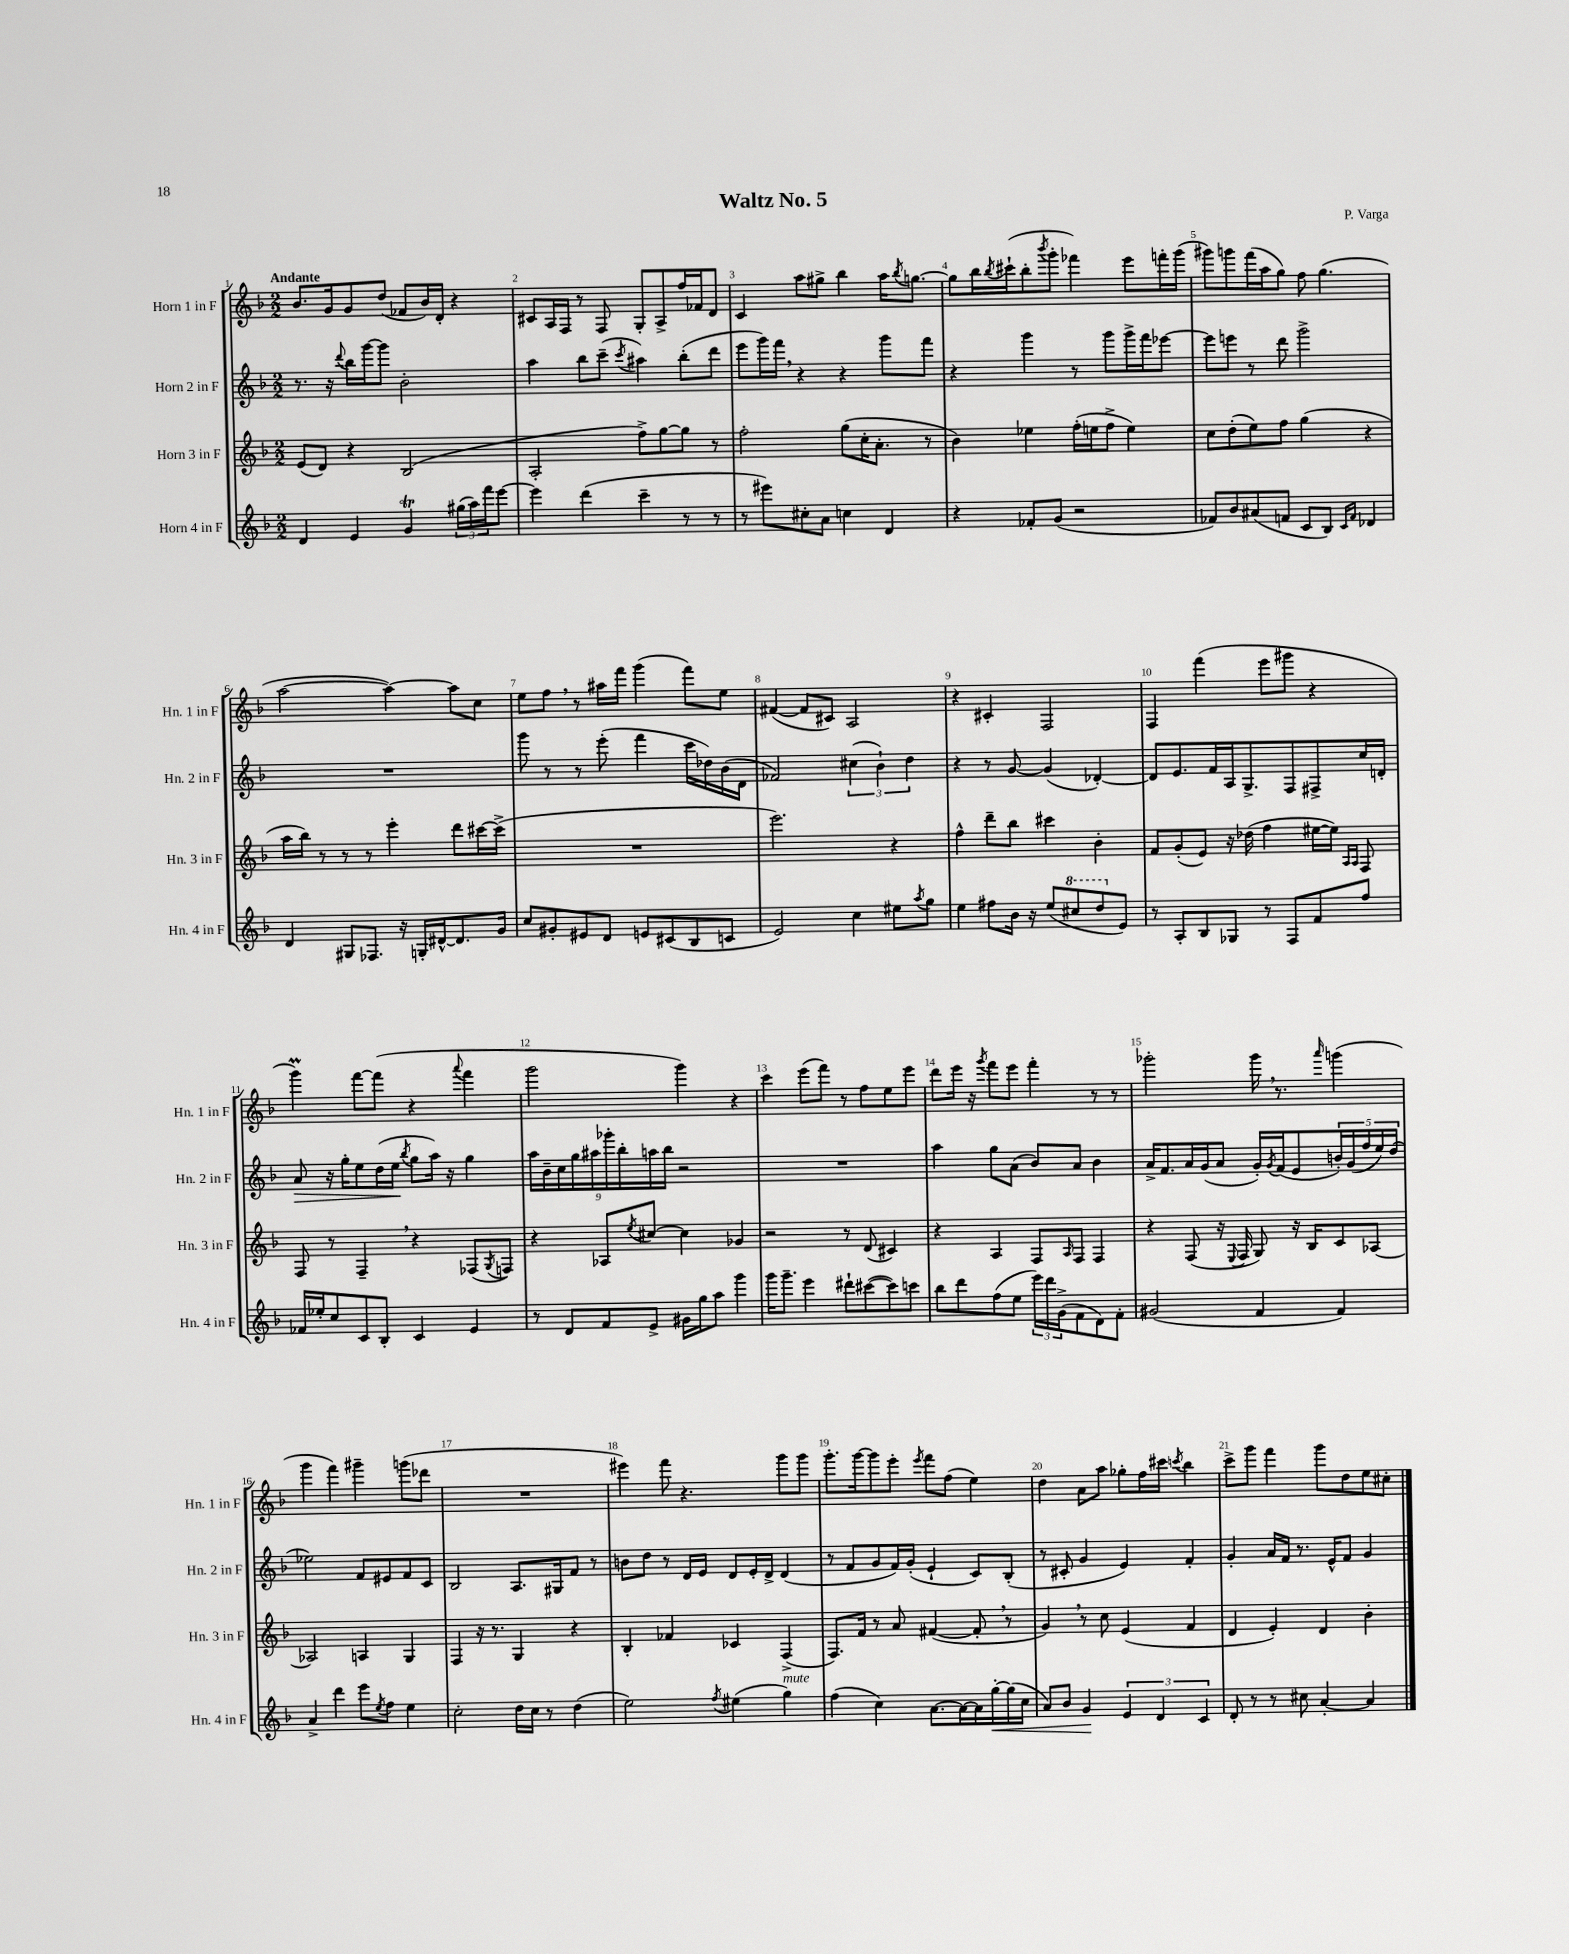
\header { title = "Waltz No. 5" composer = "P. Varga" }
<<
\new StaffGroup <<
\new Staff = "s0" \with { instrumentName = "Horn 1 in F" shortInstrumentName = "Hn. 1 in F" } {
    \clef treble \key f \major \numericTimeSignature \time 2/2 \tempo "Andante"
    bes'8. g'16 g'8 d''8( fes'8 bes'16) d'16-. r4 |
    cis'8 a16 f16 r8 f8 g8-. a8-> f''16 fes'16 d'8 |
    c'4 a''8 gis''8-> bes''4 a''16 \acciaccatura { bes''8 } g''8.~ |
    g''8 bes''16 \acciaccatura { bes''8 } cis'''16-!( bes''8-. \acciaccatura { bes'''8 } g'''8-. fes'''4) e'''8 f'''16-. g'''16( |
    gis'''8) g'''8 f'''16( a''16 g''8) f''8 g''4.( |
    a''2~ a''4~) a''8 c''8 |
    e''8 f''8 \breathe r8 ais''16 f'''16 g'''4( f'''8) e''8 |
    fis'4~( fis'8 cis'8) a2 |
    r4 cis'4-. f2 |
    f4 f'''4( e'''8 gis'''8 r4 |
    g'''4\prall) f'''8~ f'''8( r4 \appoggiatura { a'''8 } f'''4 |
    g'''2 g'''4) r4 |
    c'''4 e'''8( f'''8) r8 f''8 e''8 e'''8 |
    d'''8 e'''16 r16 \acciaccatura { g'''8 } f'''8 e'''8 f'''4-. r8 r8 |
    ges'''2-. ges'''16 \breathe r8. \grace { a'''16 } g'''4( |
    g'''4 f'''4) gis'''4-- g'''8( des'''8 |
    R1 |
    eis'''4) f'''8 r4. g'''8 g'''8 |
    g'''8.-. g'''16~ g'''8 e'''8-. \acciaccatura { e'''8 } f'''8 f''8( e''4) |
    d''4 a'8 a''8 ges''8-. f''16 cis'''16 \acciaccatura { c'''8 } bes''4 |
    c'''8-> g'''8 f'''4 g'''8 d''8 e''8 cis''8-. \bar "|." |
}
\new Staff = "s1" \with { instrumentName = "Horn 2 in F" shortInstrumentName = "Hn. 2 in F" } {
    \clef treble \key f \major \numericTimeSignature \time 2/2
    r8. r16 \appoggiatura { d'''8 } bes''16 g'''16~ g'''8 bes'2-. |
    a''4 bes''8 c'''8--( \acciaccatura { c'''8 } ais''4) bes''8-.( d'''8 |
    e'''8 g'''16) f'''16 \breathe r4 r4 g'''8 f'''8 |
    r4 g'''4 r8 g'''8 g'''16-> f'''16 ees'''8~ |
    ees'''8 e'''8 r8 d'''8 g'''2-> |
    R1 |
    g'''8 r8 r8 e'''8-.( f'''4 c'''16 des''16) bes'16( d'16 |
    fes'2) \tuplet 3/2 { cis''4( bes'4-!) d''4 } |
    r4 r8 g'8~ g'4( des'4~-.) |
    des'8 e'8. f'16 a16 g8.-> f8 fis8-> c''16 d'16-. |
    a'8\> r16 g''16-. e''8 d''16( e''16\! \acciaccatura { bes''8 } g''8 a''16) r16 g''4 |
    \tuplet 9/8 { a''16 bes'16-- c''16 g''16 ais''16 ges'''16-. bes''16-. a''16 bes''16 } r2 |
    R1 |
    a''4 g''8 a'8( bes'8) a'8 bes'4 |
    a'16-> f'8. a'16 g'16( a'8 g'16-.) \acciaccatura { g'8 } f'16( e'8 \tuplet 5/4 { b'16-.) g'16( f''16 e''16) d''16( } |
    ees''2) f'8 eis'8 f'8 c'8 |
    bes2 a8. gis16 f'8 r8 |
    b'8 d''8 r8 d'16 e'16 d'8 e'16-. d'16-> d'4( |
    r8 f'8 g'8 f'16) g'16-.( e'4-! c'8) bes8-.( |
    r8 cis'8-. g'4 e'4) f'4-. |
    g'4-. a'16 f'16 r8. e'16-^ f'8 g'4 \bar "|." |
}
\new Staff = "s2" \with { instrumentName = "Horn 3 in F" shortInstrumentName = "Hn. 3 in F" } {
    \clef treble \key f \major \numericTimeSignature \time 2/2
    e'8( d'8) r4 bes2( |
    a2-. f''8->) g''8~ g''8 r8 |
    f''2-. g''8( c''16-. a'8.-. r8 |
    bes'4) ees''4 f''16-.( e''16 f''8-> e''4) |
    c''8 d''8-.( e''8) f''8 g''4( r4 |
    a''16 bes''16) r8 r8 r8 e'''4-. d'''8 cis'''16~ cis'''16->( |
    R1 |
    e'''2.) r4 |
    f''4-^ d'''8-- bes''8 cis'''4 bes'4-. |
    f'8 g'8-.( e'8) r16 des''16( f''4 eis''16~ eis''16) \grace { a16 a16 } f8 |
    f8 r8 f4-- \breathe r4 fes8( \acciaccatura { g8 } f8) |
    r4 aes8 \acciaccatura { e''8 } cis''8~ cis''4 ges'4 |
    r2 r8 d'8( cis'4) |
    r4 a4 f8 \grace { a16 } f8 f4 |
    r4 f8( r16 \appoggiatura { e8 } f16 g8) r16 bes16 c'8 aes8~ |
    aes2 a4 g4 |
    f4 r16 r8. g4 r4 |
    bes4-. fes'4 ces'4 f4->( |
    f8.) f'16 r8 a'8 fis'4~( fis'8-. \breathe r8 |
    g'4) \breathe r8 c''8 e'4( f'4 |
    d'4 e'4-.) d'4 bes'4-. \bar "|." |
}
\new Staff = "s3" \with { instrumentName = "Horn 4 in F" shortInstrumentName = "Hn. 4 in F" } {
    \clef treble \key f \major \numericTimeSignature \time 2/2
    d'4 e'4 g'4\trill \tuplet 3/2 { gis''16( a''16) f'''16 } e'''8~ |
    e'''4 d'''4( c'''4-- r8 r8 |
    r8 eis'''8) cis''8-. a'8 c''4 d'4 |
    r4 fes'8-. g'8( r2 |
    fes'8) bes'8 ais'8( f'8 c'8 bes8) \grace { c'16 f'16 } des'4 |
    d'4 gis8 fes8. r16 g16-. dis'16~-^ dis'8. g'16 |
    c''8 gis'8-. eis'8 d'8 e'8 cis'8( bes8 c'8 |
    e'2) c''4 eis''8 \acciaccatura { a''8 } g''8 |
    e''4 fis''8 bes'16 r16 e''8( \ottava #1 cis'''8 d'''8 \ottava #0 e'8) |
    r8 a8-. bes8 ges8 r8 f8 f'8 f''8 |
    fes'16 ees''16-. c''8 c'8 bes8-. c'4 e'4 |
    r8 d'8 f'8 e'8-> gis'16 g''16 a''8 g'''4 |
    g'''16 g'''8.-- e'''4 dis'''8-! cis'''8~( cis'''8) c'''8 |
    bes''8 d'''8 f''8( e''8 \tuplet 3/2 { e'''16) d'''16 g'16->( } f'8 d'8) f'8-. |
    gis'2( f'4 f'4) |
    a'4-> d'''4 e'''8 \acciaccatura { e''8 } f''8 e''4 |
    c''2-. d''16 c''16 r8 d''4( |
    e''2) \acciaccatura { f''8 } eis''4( g''4^\markup { \italic "mute" }) |
    f''4( c''4) a'8.~ a'16~ a'16 g''16~-.\< g''16( c''16 |
    a'8) bes'8 g'4\! \tuplet 3/2 { e'4 d'4 c'4 } |
    d'8-. r8 r8 cis''8 a'4~-. a'4 \bar "|." |
}
>>
>>
\layout { \context { \Score \override BarNumber.break-visibility = ##(#f #t #t) barNumberVisibility = #all-bar-numbers-visible } }
